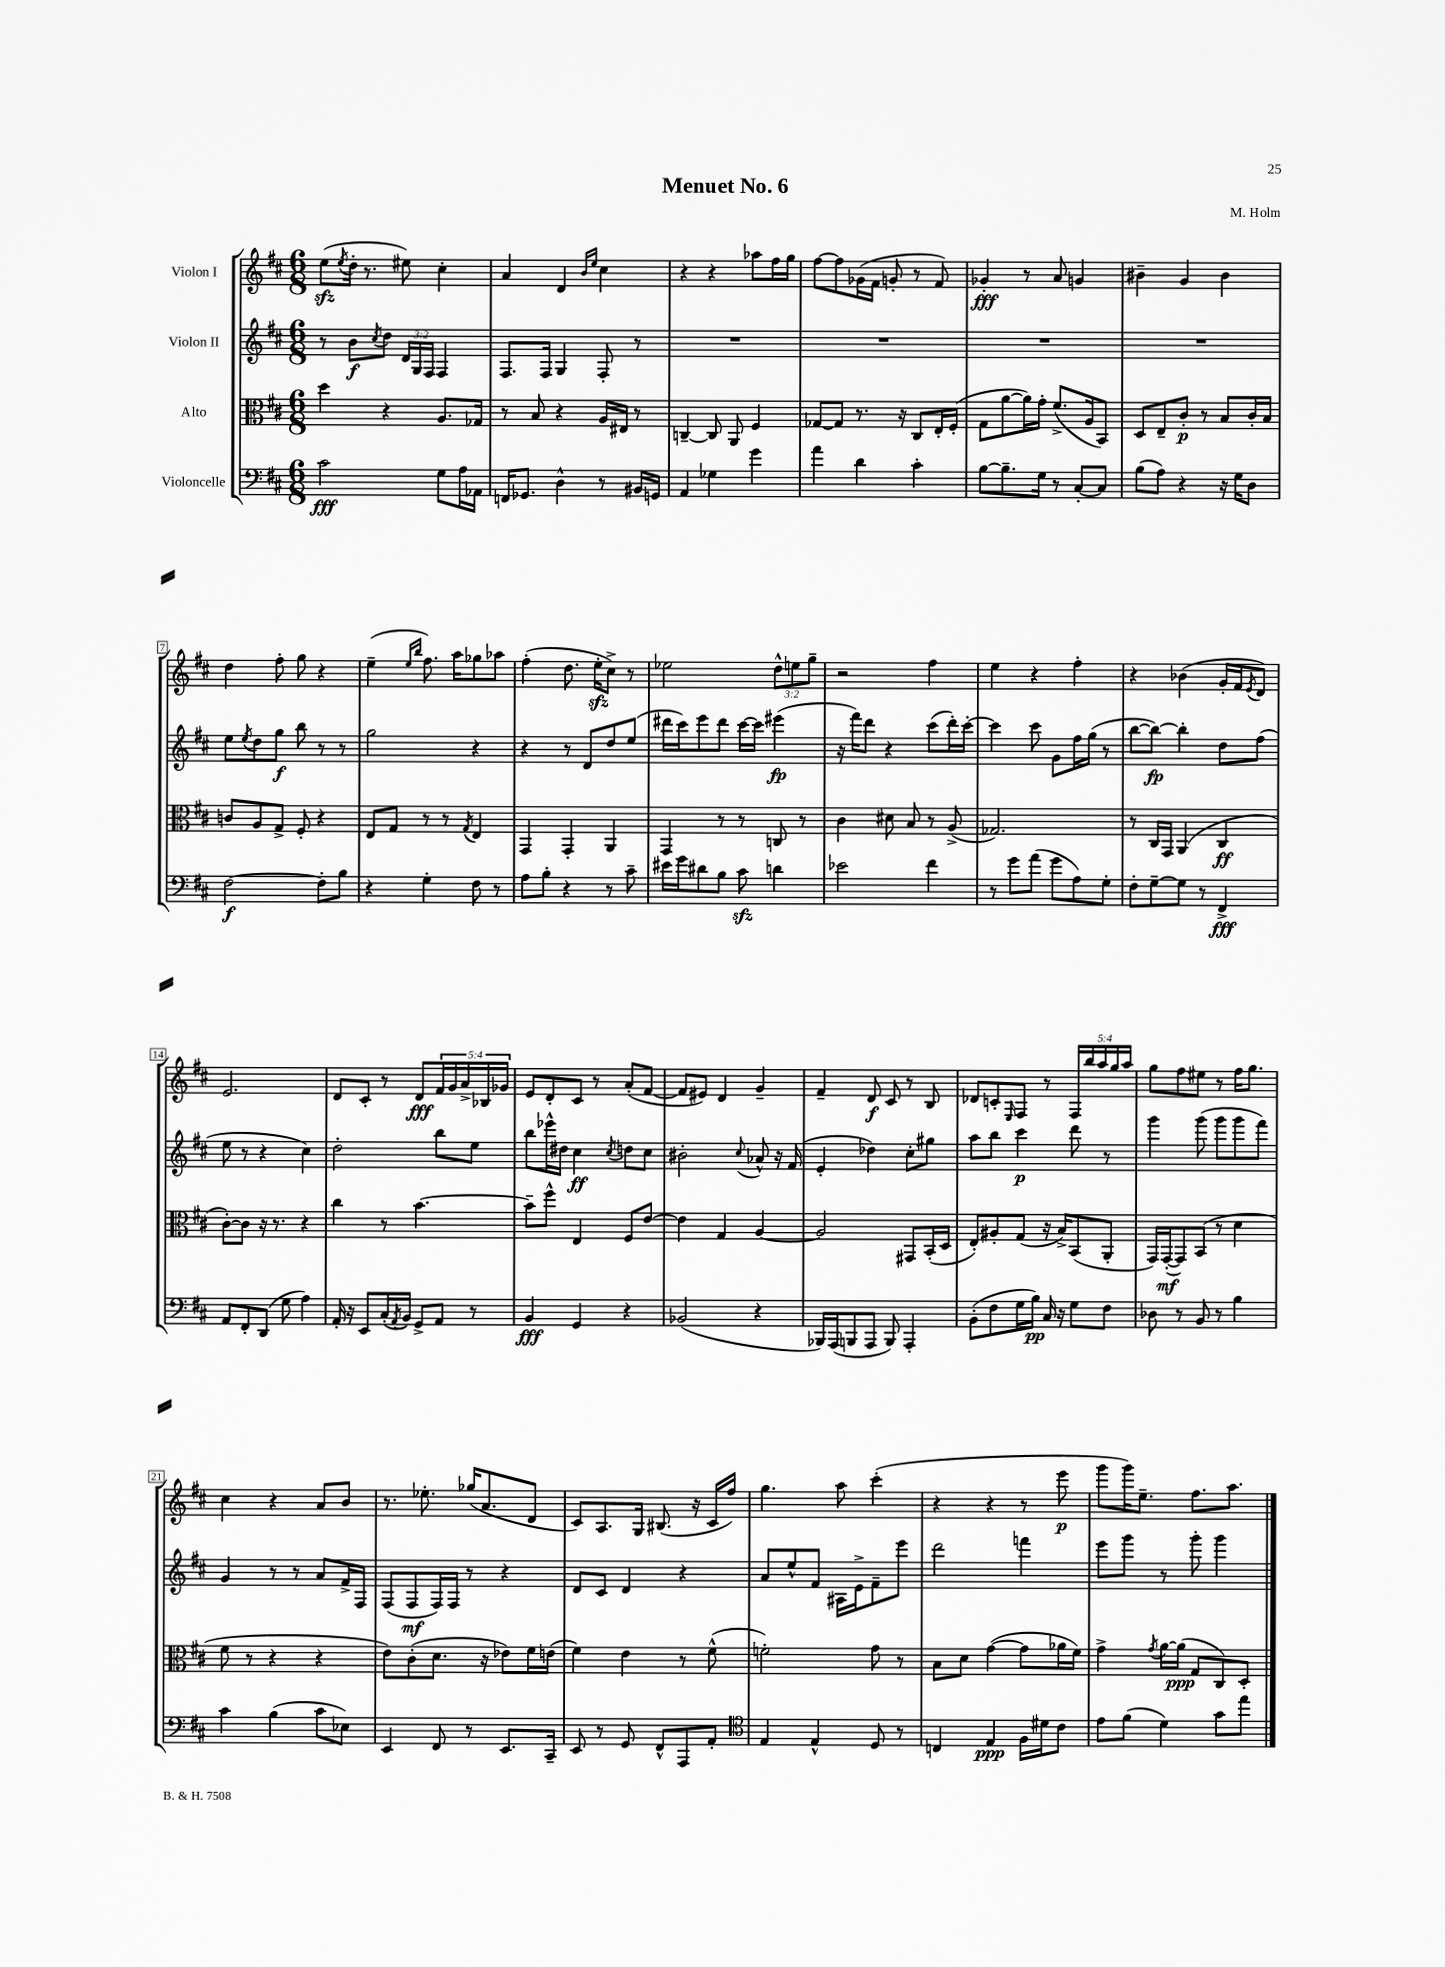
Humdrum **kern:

**kern	**dynam	**kern	**dynam	**kern	**dynam	**kern	**dynam
*part4	*part4	*part3	*part3	*part2	*part2	*part1	*part1
*staff4	*staff4	*staff3	*staff3	*staff2	*staff2	*staff1	*staff1
*I"Violoncelle	*	*I"Alto	*	*I"Violon II	*	*I"Violon I	*
*clefF4	*	*clefC3	*	*clefG2	*	*clefG2	*
*k[f#c#]	*	*k[f#c#]	*	*k[f#c#]	*	*k[f#c#]	*
*M6/8	*	*M6/8	*	*M6/8	*	*M6/8	*
=1	=1	=1	=1	=1	=1	=1	=1
2c#\	fff	4dd\	.	8r	.	(8eezz\L	.
.	.	.	.	.	.	8qee/	.
.	.	.	.	8b\L	f	16dd'\Jk	.
.	.	.	.	.	.	8.r	.
.	.	.	.	8qcc#/	.	.	.
.	.	4r	.	8dd\J	.	.	.
.	.	.	.	24d/LL	.	8ee#X\)	.
.	.	.	.	24G/	.	.	.
.	.	.	.	24F#/JJ	.	.	.
8G\L	.	8.A/L	.	4F#/	.	4cc#'\	.
16A\L	.	.	.	.	.	.	.
16AA-X\JJ	.	16G-X/Jk	.	.	.	.	.
=2	=2	=2	=2	=2	=2	=2	=2
16FFn/KL	.	8r	.	8.F#/L	.	4a/	.
8.GG-X/J	.	.	.	.	.	.	.
.	.	8B/	.	.	.	.	.
.	.	.	.	16F#/Jk	.	.	.
4D^^\	.	4r	.	4G/	.	4d/	.
.	.	.	.	.	.	16qqb/LL	.
.	.	.	.	.	.	16qqee/JJ	.
8r	.	16A/LL	.	8F#'/	.	4cc#\	.
.	.	16E#X/JJ	.	.	.	.	.
16BB#X/LL	.	8r	.	8r	.	.	.
16GGn/JJ	.	.	.	.	.	.	.
=3	=3	=3	=3	=3	=3	=3	=3
4AA/	.	[4Cn~/	.	2.r	.	4r	.
4G-X\	.	8C/]	.	.	.	4r	.
.	.	8AA/	.	.	.	.	.
4g\	.	4F#/	.	.	.	8aa-X\L	.
.	.	.	.	.	.	16ff#\L	.
.	.	.	.	.	.	16gg\JJ	.
=4	=4	=4	=4	=4	=4	=4	=4
4a\	.	[8G-X/L	.	2.r	.	[8ff#\L	.
.	.	8G-/J]	.	.	.	8ff#\]	.
4d\	.	8.r	.	.	.	(16g-X\L	.
.	.	.	.	.	.	16f#\JJ	.
.	.	.	.	.	.	8gn'/	.
.	.	16r	.	.	.	.	.
4c#'\	.	8C#/L	.	.	.	8r	.
.	.	16E'/L	.	.	.	8f#/)	.
.	.	(16F#'/JJ	.	.	.	.	.
=5	=5	=5	=5	=5	=5	=5	=5
[8B\L	.	8G\L	.	2.r	.	4g-X'/	fff
8.B~\]	.	[8a\	.	.	.	.	.
.	.	16a\L])	.	.	.	8r	.
16G\Jk	.	16g'\JJ	.	.	.	.	.
8r	.	(8.f#^/L	.	.	.	8a/	.
[8C#'/L	.	.	.	.	.	4gn/	.
.	.	16A/k	.	.	.	.	.
8C#/J]	.	8BB/J)	.	.	.	.	.
=6	=6	=6	=6	=6	=6	=6	=6
(8B\L	.	8D/L	.	2.r	.	4b#X~\	.
8A\J)	.	8E~/	.	.	.	.	.
4r	.	8c#'/J	p	.	.	4g/	.
.	.	8r	.	.	.	.	.
16r	.	8B/L	.	.	.	4b#\	.
16G\KL	.	.	.	.	.	.	.
8D\J	.	16c#'/L	.	.	.	.	.
.	.	16B/JJ	.	.	.	.	.
!!LO:LB:g=z
=7	=7	=7	=7	=7	=7	=7	=7
[2F#\	f	8cn/L	.	8ee\L	.	4dd\	.
.	.	.	.	8qee/	.	.	.
.	.	8A/	.	8dd\	.	.	.
.	.	8G^/J	.	8gg\J	f	8ff#'\	.
.	.	8F#'/	.	8bb\	.	8gg\	.
8F#'\L]	.	4r	.	8r	.	4r	.
8B\J	.	.	.	8r	.	.	.
=8	=8	=8	=8	=8	=8	=8	=8
4r	.	8E/L	.	2gg\	.	(4ee~\	.
.	.	8G/J	.	.	.	.	.
.	.	.	.	.	.	16qqee/LL	.
.	.	.	.	.	.	16qqbb/JJ	.
4G'\	.	8r	.	.	.	8.ff#\)	.
.	.	8r	.	.	.	.	.
.	.	.	.	.	.	16aa\KL	.
.	.	8qG/	.	.	.	.	.
8F#\	.	4E/	.	4r	.	8gg-X\	.
8r	.	.	.	.	.	8aa-X\J	.
=9	=9	=9	=9	=9	=9	=9	=9
8A\L	.	4GG/	.	4r	.	(4ff#'\	.
8B'\J	.	.	.	.	.	.	.
4r	.	4GG'/	.	8r	.	8.dd\	.
.	.	.	.	8d/L	.	.	.
.	.	.	.	.	.	16eezz'\KL	.
8r	.	4AA/	.	8dd/	.	8cc#^\J)	.
8c#~\	.	.	.	(8ee/J	.	8r	.
=10	=10	=10	=10	=10	=10	=10	=10
16e#X\LL	.	4GG/	.	16ddd#X\LL	.	2ee-X\	.
16g\J	.	.	.	16ccc#\J)	.	.	.
8d#X\	.	.	.	8eee\	.	.	.
8B\J	.	8r	.	8ddd#\J	.	.	.
8c#zz\	.	8r	.	[16ccc#\LL	.	.	.
.	.	.	.	16ccc#\JJ]	.	.	.
4dn\	.	8Cn/	.	(4eee#X\	fp	12dd^^\L	.
.	.	.	.	.	.	12een\	.
.	.	8r	.	.	.	.	.
.	.	.	.	.	.	12gg~\J	.
=11	=11	=11	=11	=11	=11	=11	=11
2e-X\	.	4c#\	.	16r	.	2r	.
.	.	.	.	16fff#\KL)	.	.	.
.	.	.	.	8ddd\J	.	.	.
.	.	8d#X\	.	4r	.	.	.
.	.	8B/	.	.	.	.	.
4f#\	.	8r	.	(8ccc#\L	.	4ff#\	.
.	.	(8A^/	.	16ddd'\L)	.	.	.
.	.	.	.	[16ccc#'\JJ	.	.	.
=12	=12	=12	=12	=12	=12	=12	=12
8r	.	2.G-X/)	.	4ccc#\]	.	4ee\	.
8g\L	.	.	.	.	.	.	.
(8a\J	.	.	.	8ccc#\	.	4r	.
8g\L	.	.	.	8g\L	.	.	.
8A\)	.	.	.	16ff#\L	.	4ff#'\	.
.	.	.	.	(16gg\JJ	.	.	.
8G'\J	.	.	.	8r	.	.	.
=13	=13	=13	=13	=13	=13	=13	=13
8F#'\L	.	8r	.	[8bb\L	.	4r	.
[8G~\	.	16C#/LL	.	8bb\J_)	fp	.	.
.	.	16GG/JJ	.	.	.	.	.
8G\J]	.	(4AA/	.	4bb'\]	.	(4b-X\	.
8r	.	.	.	.	.	.	.
4FF#^/	fff	4C#/	ff	8dd\L	.	16g'/LL	.
.	.	.	.	.	.	16f#/J	.
.	.	.	.	.	.	8qe/	.
.	.	.	.	(8ff#\J	.	8d/J)	.
!!LO:LB:g=z
=14	=14	=14	=14	=14	=14	=14	=14
8AA/L	.	[8c#'\L)	.	8ee\	.	2.e/	.
8FF#'/	.	8c#\J]	.	8r	.	.	.
(8DD/J	.	16r	.	4r	.	.	.
.	.	8.r	.	.	.	.	.
8G\	.	.	.	.	.	.	.
4A\)	.	4r	.	4cc#\)	.	.	.
=15	=15	=15	=15	=15	=15	=15	=15
16AA'/	.	4cc#\	.	2dd'\	.	8d/L	.
16r	.	.	.	.	.	.	.
8EE/L	.	.	.	.	.	8c#'/J	.
(16C#'/L	.	8r	.	.	.	8r	.
8qAA/	.	.	.	.	.	.	.
16BB/JJ)	.	.	.	.	.	.	.
8GG^/L	.	[4.b\	.	.	.	8d/L	fff
8AA/J	.	.	.	8bb\L	.	20f#/L	.
.	.	.	.	.	.	20g/	.
.	.	.	.	.	.	20a^/	.
8r	.	.	.	8ee\J	.	.	.
.	.	.	.	.	.	20B-X/	.
.	.	.	.	.	.	20g-X/JJ	.
=16	=16	=16	=16	=16	=16	=16	=16
4BB/	fff	8b~\L]	.	8bb\L	.	8e/L	.
.	.	8ff#^^\J	.	16eee-X^^\L	.	8d'/	.
.	.	.	.	16dd#X\JJ	.	.	.
4GG/	.	4E/	.	4cc#\	ff	8c#/J	.
.	.	.	.	.	.	8r	.
.	.	.	.	8qcc#/	.	.	.
4r	.	8F#/L	.	8ddn\L	.	(8a'/L	.
.	.	[8e/J	.	8cc#\J	.	[8f#/J	.
=17	=17	=17	=17	=17	=17	=17	=17
(2BB-X/	.	4e\]	.	2b#X'\	.	8f#/L]	.
.	.	.	.	.	.	8e#X/J)	.
.	.	4G/	.	.	.	4d/	.
.	.	.	.	8qqcc#/	.	.	.
4r	.	[4A/	.	8a-X^^/	.	4g~/	.
.	.	.	.	16r	.	.	.
.	.	.	.	(16f#/	.	.	.
=18	=18	=18	=18	=18	=18	=18	=18
16BBB-X/LL)	.	2A/]	.	4e'/	.	4f#~/	.
(16AAA/J	.	.	.	.	.	.	.
8BBBn/	.	.	.	.	.	.	.
8AAA/J	.	.	.	4dd-X\)	.	8d/	f
8BBB/)	.	.	.	.	.	8c#/	.
4AAA'/	.	8GG#X/L	.	8cc#'\L	.	8r	.
.	.	(16BB'/L	.	8gg#X\J	.	8B/	.
.	.	16D/JJ	.	.	.	.	.
=19	=19	=19	=19	=19	=19	=19	=19
(8BB'\L	.	8E'/L)	.	8aa\L	.	8d-X/L	.
8F#\	.	8A#X'/	.	8bb\J	.	8cn'/	.
.	.	.	.	.	.	16qqE/	.
16G\L	.	(8G/J	.	4ccc#\	p	8F#/J	.
16B\JJ)	pp	.	.	.	.	.	.
16C#/	.	16r	.	.	.	8r	.
16r	.	16B^/KL)	.	.	.	.	.
8G\L	.	(8BB/	.	8ddd\	.	20F#/LL	.
.	.	.	.	.	.	20bb/	.
.	.	.	.	.	.	20aa/	.
8F#\J	.	8AA'/J	.	8r	.	.	.
.	.	.	.	.	.	20gg/	.
.	.	.	.	.	.	20aa/JJ	.
=20	=20	=20	=20	=20	=20	=20	=20
8D-X\	.	16GG/LL)	.	4ggg\	.	8gg\L	.
.	.	([16GG'/J	mf	.	.	.	.
8r	.	8GG/])	.	.	.	8ff#\	.
8BB/	.	(8BB/J	.	(8ggg\	.	8ee#X\J	.
8r	.	8r	.	8ggg\L	.	8r	.
4B\	.	4d\	.	8ggg\	.	16ff#\KL	.
.	.	.	.	.	.	8.gg\J	.
.	.	.	.	8fff#\J)	.	.	.
!!LO:LB:g=z
=21	=21	=21	=21	=21	=21	=21	=21
4c#\	.	8f#\	.	4g/	.	4cc#\	.
.	.	8r	.	.	.	.	.
(4B\	.	4r	.	8r	.	4r	.
.	.	.	.	8r	.	.	.
8c#\L	.	4r	.	8a/L	.	8a/L	.
8E-X\J)	.	.	.	16f#^/L	.	8b/J	.
.	.	.	.	16F#/JJ	.	.	.
=22	=22	=22	=22	=22	=22	=22	=22
4EE/	.	8e\L)	.	(8F#/L	.	8.r	.
.	.	(8c#'\	.	8F#/	mf	.	.
.	.	.	.	.	.	8.ee-X'\	.
8FF#/	.	8.d\J	.	16F#/L)	.	.	.
.	.	.	.	16F#/JJ	.	.	.
8r	.	.	.	8r	.	(16gg-X/KL	.
.	.	16r	.	.	.	8.a/	.
8.EE/L	.	8e-X\L)	.	4r	.	.	.
.	.	16f#\L	.	.	.	8d/J	.
16CC#~/Jk	.	(16en\JJ	.	.	.	.	.
=23	=23	=23	=23	=23	=23	=23	=23
8EE/	.	4f#\)	.	8d/L	.	8c#/L)	.
8r	.	.	.	8c#/J	.	8.A/	.
8GG/	.	4e\	.	4d/	.	.	.
.	.	.	.	.	.	16G/Jk	.
8FF#^^/L	.	.	.	.	.	(8.B#X/	.
8AAA/	.	8r	.	4r	.	.	.
.	.	.	.	.	.	16r	.
8AA'/J	.	(8f#^^\	.	.	.	16c#/LL	.
.	.	.	.	.	.	16ff#/JJ)	.
=24	=24	=24	=24	=24	=24	=24	=24
*clefC4	*	*	*	*	*	*	*
4E/	.	2fn'\)	.	8a/L	.	4.gg\	.
.	.	.	.	8ee^^/	.	.	.
4E^^/	.	.	.	8f#/J	.	.	.
.	.	.	.	16A#X\LL	.	8aa\	.
.	.	.	.	16e^\J	.	.	.
8D/	.	8g\	.	8f#~\	.	(4ccc#'\	.
8r	.	8r	.	8eee\J	.	.	.
=25	=25	=25	=25	=25	=25	=25	=25
4Cn/	.	8B\L	.	2ddd\	.	4r	.
.	.	8d\J	.	.	.	.	.
4E/	ppp	([4g\	.	.	.	4r	.
16F#\LL	.	8g\L]	.	4fffn\	.	8r	.
16d#X\J	.	.	.	.	.	.	.
8c#\J	.	16a-X\L	.	.	.	8eee\	p
.	.	16f#\JJ)	.	.	.	.	.
=26	=26	=26	=26	=26	=26	=26	=26
8e\L	.	4g^\	.	8eee\L	.	8ggg\L	.
(8f#\J	.	.	.	8ggg\J	.	16ggg\K)	.
.	.	.	.	.	.	8.ee~\J	.
.	.	8qg/	.	.	.	.	.
4d\)	.	[16a\LL	.	8r	.	.	.
.	.	(16a\JJ]	ppp	.	.	.	.
.	.	8G/L	.	8ggg'\	.	8.ff#\L	.
8g\L	.	8C#/)	.	4ggg\	.	.	.
.	.	.	.	.	.	8.aa\J	.
8ee\J	.	8D'/J	.	.	.	.	.
==	==	==	==	==	==	==	==
*-	*-	*-	*-	*-	*-	*-	*-
